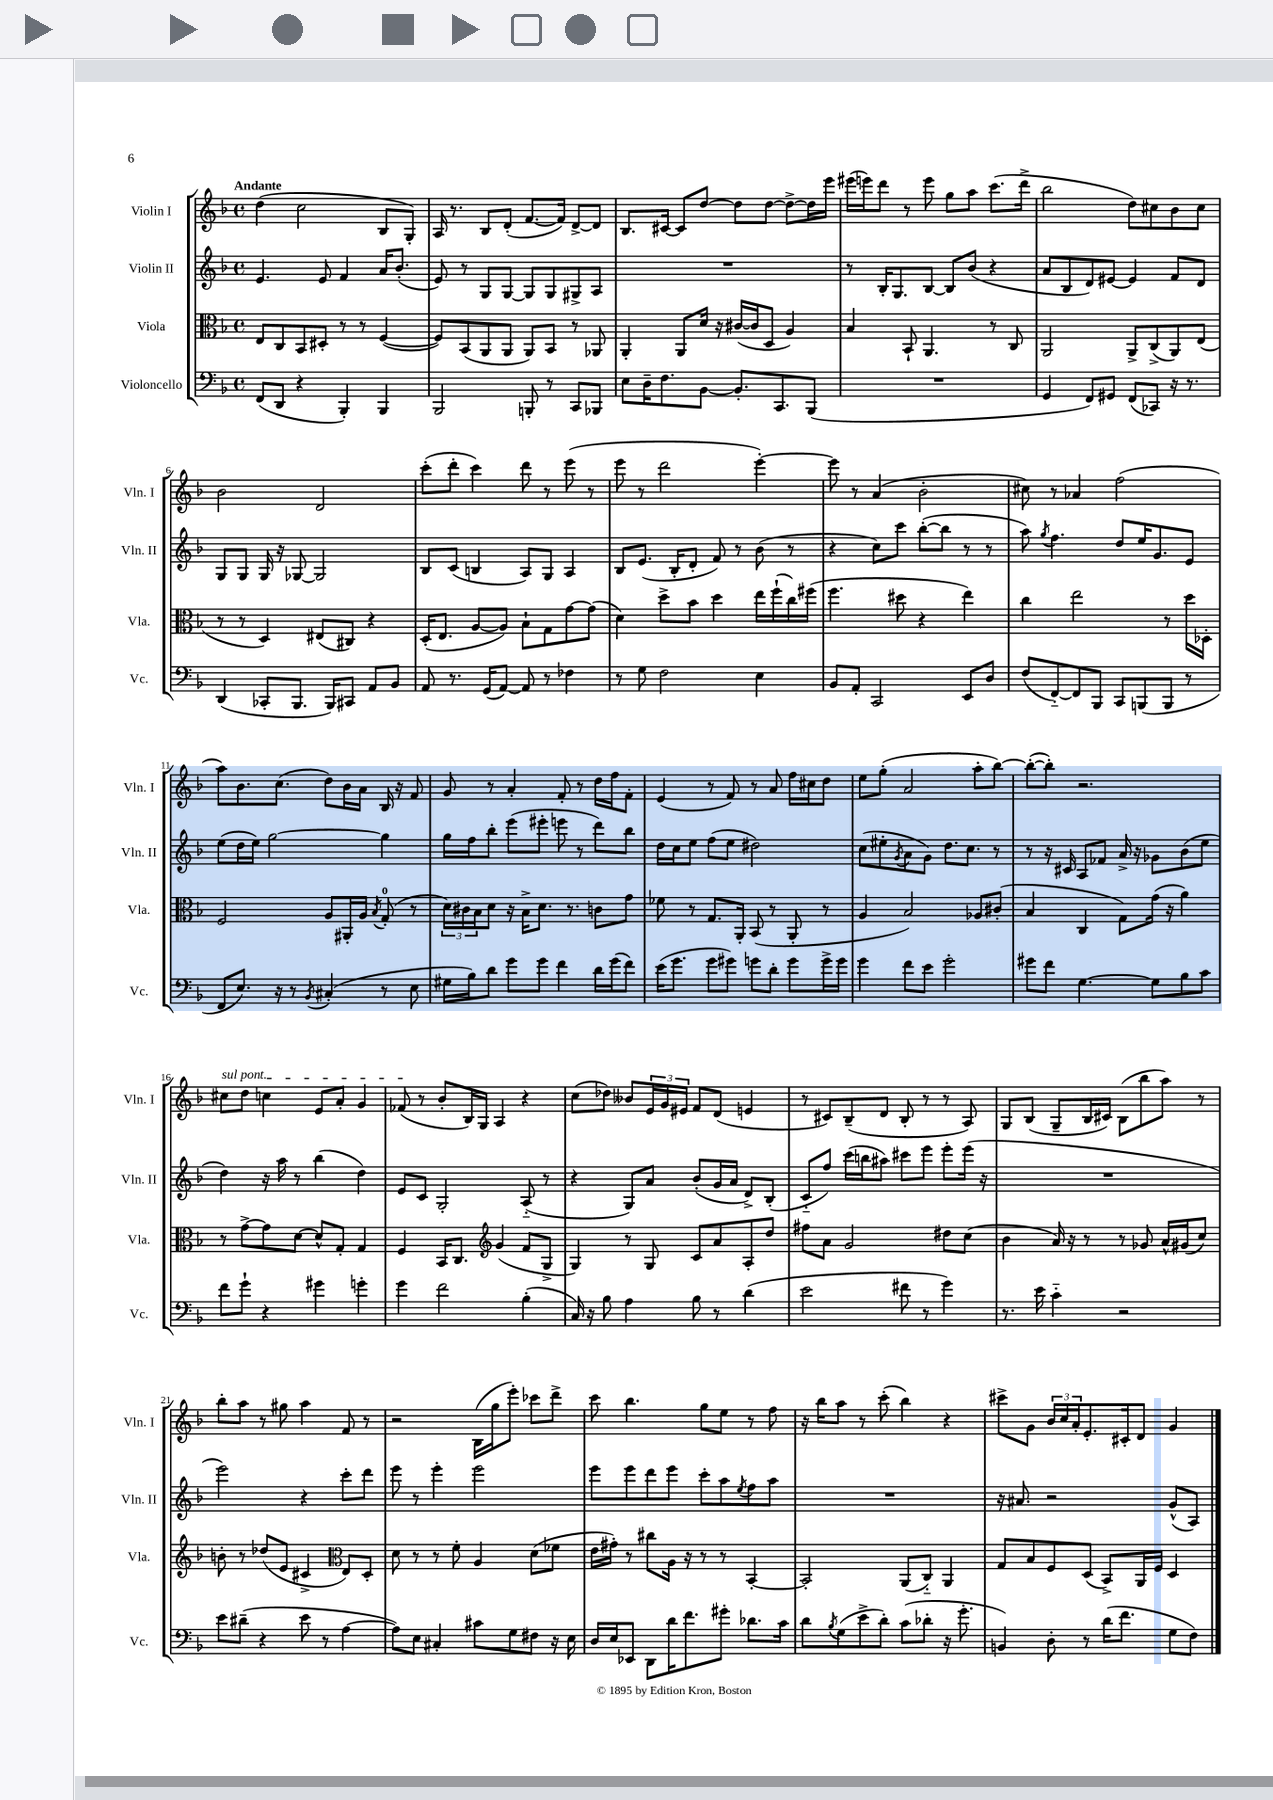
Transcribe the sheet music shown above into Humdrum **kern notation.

**kern	**kern	**kern	**kern
*staff4	*staff3	*staff2	*staff1
*clefF4	*clefC3	*clefG2	*clefG2
*k[b-]	*k[b-]	*k[b-]	*k[b-]
*M4/4	*M4/4	*M4/4	*M4/4
*met(c)	*met(c)	*met(c)	*met(c)
(8FF	8E	4.e	(4dd
8DD	8C	.	.
4r	8BB-	.	2cc
.	8D#'	8e	.
4BBB-')	8r	4f	.
.	8r	.	.
4BBB-	([4F	16a	8B-
.	.	(8.b-'	.
.	.	.	8G')
=	=	=	=
2BBB-	8F])	8e)	16A
.	.	.	8.r
.	(8BB-	8r	.
.	8AA	8G	8B-
.	8AA	[8G	(8d'
8BBB'	8AA)	8G]	[8.f
8r	8BB-	8G	.
.	.	.	16f])
8CC	8r	8G#^	[8d^
8BBB-	8AA-	8A	8d]
=	=	=	=
8E	4AA'	1r	8.B-
16D~	.	.	.
8.F	.	.	[16c#
.	8AA	.	8c#]
[8BB-	16d	.	[8dd
.	16r	.	.
8.BB-']	([16c#	.	8dd]
.	16c#]	.	.
.	8D	.	[8dd
8.CC	.	.	.
.	4A)	.	8dd^_
(8BBB-	.	.	16dd]
.	.	.	16eee
=	=	=	=
1r	4B-	8r	(16eee#
.	.	.	16eee)
.	.	16B-'	8ddd
.	.	8.G	.
.	8BB-`	.	8r
.	4.AA	[8B-	8eee
.	.	8B-]	8gg
.	.	(8b-	8aa
.	8r	4r	(8.ccc
.	8C	.	.
.	.	.	16ddd^
=	=	=	=
4GG	2AA	8a	2bb-
.	.	8B-	.
8FF)	.	8d)	.
8GG#	.	[8e#	.
(8FF	8AA^	4e#]	8dd)
8CC-)	(8C^	.	8cc#
16r	8AA)	8f	8b-
8.r	.	.	.
.	(8E	8d	8cc#
=	=	=	=
(4DD	8r	8G	2b-
.	8r	8G	.
8CC-'	4D)	16G	.
.	.	16r	.
8.BBB-	.	[8G-	.
.	(8E#	2G-]	2d
16BBB-)	.	.	.
8CC#	8C#)	.	.
8AA	4r	.	.
8BB-	.	.	.
=	=	=	=
8AA	(16D'	8B-	(8ccc'
.	8.E	.	.
8.r	.	(8c	8ddd'
.	[8A	4B	4ccc)
(16GG	.	.	.
[8AA)	8A])	.	.
8AA]	8B-`	8A)	8ddd
8r	8G	8G	8r
4F-	[8g	4A	(8eee
.	(8g]	.	8r
=	=	=	=
8r	4d)	8B-	8eee
8G	.	(8.e	8r
2F	8dd^	.	2ddd
.	.	16B-'	.
.	8b-	8d'	.
.	4dd	8f)	.
.	.	8r	.
4E	16ee	(8b-	[4eee')
.	(16ff`	.	.
.	16cc)	8r	.
.	(16ff#	.	.
=	=	=	=
8BB-	4.ff	4r	8eee]
8AA'	.	.	8r
2CC	.	8cc)	(4a
.	8dd#	8ccc	.
.	4r	([8bb-'	2b-'
.	.	8bb-]	.
8EE	4ee)	8r	.
8D	.	8r	.
=	=	=	=
(8F	4cc	8aa)	8cc#)
.	.	8qgg	.
[8FF'~)	.	4.ff	8r
8FF]	2ee	.	4a-
8BBB-	.	.	.
8CC	.	8dd	(2ff
(8BBB	.	16ee	.
.	.	8.g	.
8BBB	8r	.	.
8r	16dd	8e	.
.	16D-'	.	.
=	=	=	=
8FF	2F	(8ee	8aa)
8.E)	.	16dd	8.b-
.	.	16ee)	.
.	.	[2gg	.
16r	.	.	(8.cc
8r	.	.	.
8qBB-	.	.	.
(4C#'	8A	.	8dd)
.	16AA#'	.	16b-
.	16A	.	16a
.	8qB-	.	.
8r	(8G'	4gg]	16B-
.	.	.	16r
8E	8r	.	8f
=	=	=	=
16G#	24d)	16gg	8g
.	24c#	.	.
16B-)	.	16ff	.
.	24B-	.	.
8d	8d	8bb-'	8r
8g	16r	(8eee	4a'
.	16B-^	.	.
8g	8.d	8eee#'	.
4f	.	8eee	8f'
.	8.r	.	.
.	.	8r	8r
16d	8c	8ddd)	16dd
(16g	.	.	16ff
8f)	8g	8bb-	8f'
=	=	=	=
(16e	8f-	16dd	(4e
8.g	.	16cc	.
.	8r	8ee	.
8g	8.G	(8ff	8r
8g#)	.	8ee	8f)
.	16AA'	.	.
8g	(8BB-	2dd#)	8r
8d'	8r	.	8a
8g	8AA'	.	16ff
.	.	.	16cc#
16g^	8r	.	8dd
16g	.	.	.
=	=	=	=
4g	4A	(8cc	8ee
.	.	8ee#'	(8gg'
.	.	8qg	.
8f	2B-)	8a	2a
8e	.	8g)	.
2g'	.	8.dd	.
.	.	8.cc	.
.	8A-	.	8aa'
.	(8c#'	8r	[8bb-)
=	=	=	=
8g#	4B-	8r	(8bb-'_
8f	.	16r	8bb-'])
.	.	16c#	.
[4.G	4C	8A	2.r
.	.	8f-	.
.	8G)	16a^	.
.	.	16r	.
8G]	(16g	8g-	.
.	16r	.	.
8B-	4a)	(8b-	.
8c	.	8ee	.
=	=	=	=
8f	8r	4dd)	8cc#
8g`	[8g^	.	8dd
4r	8g]	16r	4cc
.	.	16aa	.
.	[8d	8r	.
4g#	8d^^]	(4bb-	8e
.	8G'	.	8a'
4g'	4G	4dd)	4g
=	=	=	=
4g	4F	8e	(8f-
.	.	8c	8r
2f	16BB-	2G'	8b-'
.	8.C	.	.
.	.	.	16B-)
.	.	.	16G
*	*clefG2	*	*
.	(4g	.	4A
(4B-'	8f	(8A'~	4r
.	8G^	8r	.
=	=	=	=
16C)	4G)	4r	(8cc
16r	.	.	.
8B-	.	.	8dd-)
4A	8r	8G)	8b--
.	8G	8a	24e
.	.	.	24g
.	.	.	24e#
8B-	8c	(8b-'	8f
8r	8a	16g	(8d
.	.	16a	.
(4d	8A'	8d^)	4e
.	8dd	(8B-'	.
=	=	=	=
2e	8ff#	8c'~	8r
.	8a	8ff)	8c#)
.	2g	(16ccc	(8B-~
.	.	16bb	.
.	.	8aa#)	8d
8f#	.	8ccc#	8B-'
8r	.	8eee	8r
4g)	8dd#	8eee'	8r
.	(8cc	(16eee	8A)
.	.	16r	.
=	=	=	=
8.r	4b-	1r	8G
.	.	.	(8B-
16e	.	.	.
4c'~	16a)	.	8G~
.	16r	.	.
.	8r	.	16B-
.	.	.	16c#)
2r	8r	.	(8B-
.	8g-	.	8bb-
.	16a^^	.	8aa)
.	(16g#	.	.
.	8cc)	.	8r
=	=	=	=
8e	8b'	2eee)	8bb-'
(8d#~	8r	.	8aa
4r	(8dd-	.	8r
.	8e	.	8gg#
8e	4c#^	4r	4aa
8r	.	.	.
*	*clefC3	*	*
[4A	8E)	8ccc'	8f
.	8D'	8ddd	8r
=	=	=	=
8A])	8d	8eee	2r
8E	8r	8r	.
4C#'	8r	4eee'	.
.	8f'	.	.
8c#	4A	2eee	(16B-
.	.	.	16gg
8G	.	.	8eee')
8F#	(8d	.	8ccc-
16r	8f-	.	8ddd^
16E	.	.	.
=	=	=	=
16D	16e	8eee	8ccc
16E	16g#')	.	.
8EE-	8r	8eee	4.bb-
8DD	8cc#	8ddd	.
16d	16A	8eee	.
8.f	16r	.	.
.	8r	8ccc'	8gg
8g#'	8r	8aa	8ee
.	.	8qee	.
8.d-	[4BB-'	8ff	8r
.	.	8aa	8ff
16c	.	.	.
=	=	=	=
8d	2BB-']	1r	16r
.	.	.	16bb-
8qB-	.	.	.
(8G	.	.	8aa
8e^	.	.	8r
8d')	.	.	(8ccc'
(8c	(8AA	.	4bb-)
8d-'	8C'~)	.	.
16r	4AA	.	4r
8.g'	.	.	.
=	=	=	=
4BB)	8G	16r	8ccc#^
.	.	8.a#	.
.	8B-	.	8g
8D'	8F	2r	24b-
.	.	.	24cc
.	.	.	24a'
8r	(8D	.	8.e'
(16d	8BB-^)	.	.
8.f	.	.	16c#'
.	16AA	.	8d
.	16F	.	.
8G	4D	(8g^^	4g
8F)	.	8A)	.
==	==	==	==
*-	*-	*-	*-
